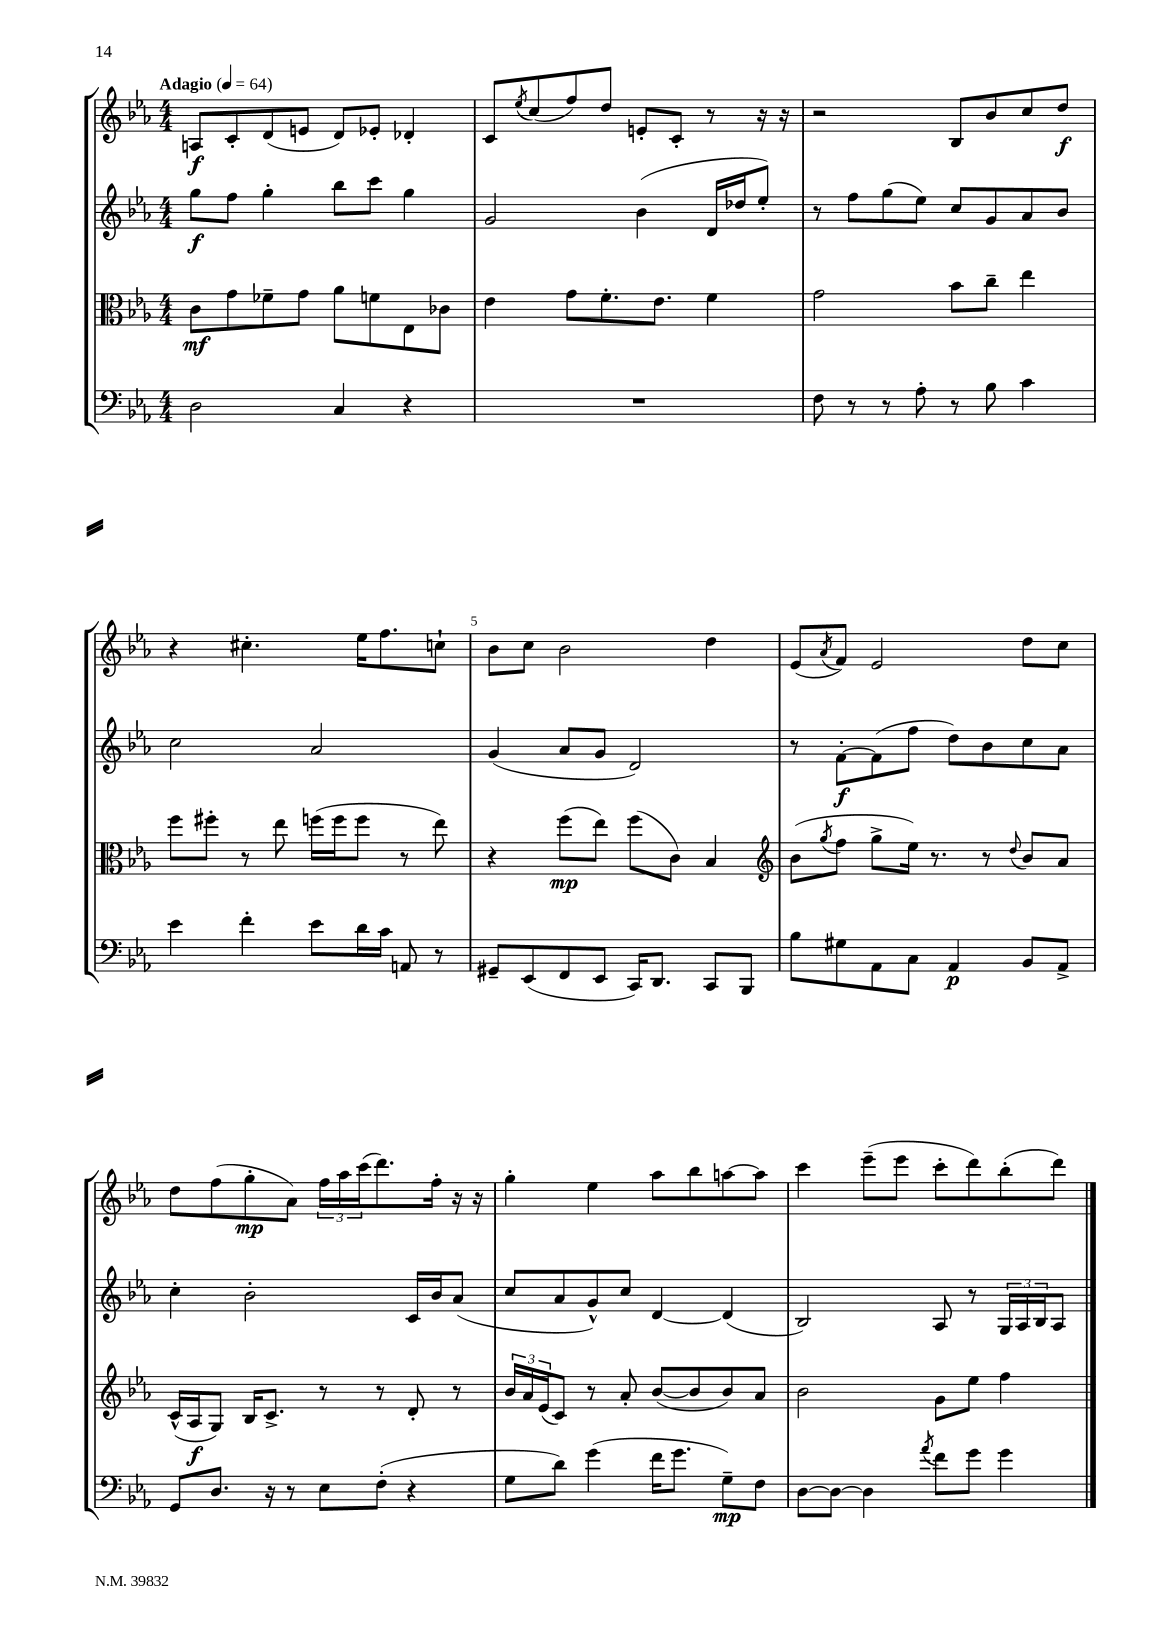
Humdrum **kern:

**kern	**kern	**kern	**kern
*staff4	*staff3	*staff2	*staff1
*clefF4	*clefC3	*clefG2	*clefG2
*k[b-e-a-]	*k[b-e-a-]	*k[b-e-a-]	*k[b-e-a-]
*M4/4	*M4/4	*M4/4	*M4/4
*MM64	*MM64	*MM64	*MM64
2D	8c	8gg	8A
.	8g	8ff	8c'
.	8f-~	4gg'	(8d
.	8g	.	8e
4C	8a-	8bb-	8d)
.	8f	8ccc	8e-'
4r	8E-	4gg	4d-'
.	8c-	.	.
=	=	=	=
1r	4e-	2g	8c
.	.	.	8qee-
.	.	.	(8cc
.	8g	.	8ff)
.	8.f'	.	8dd
.	.	(4b-	8e'
.	8.e-	.	.
.	.	.	8c'
.	4f	16d	8r
.	.	16dd-	.
.	.	8ee-')	16r
.	.	.	16r
=	=	=	=
8F	2g	8r	2r
8r	.	8ff	.
8r	.	(8gg	.
8A-'	.	8ee-)	.
8r	8b-	8cc	8B-
8B-	8cc~	8g	8b-
4c	4ee-	8a-	8cc
.	.	8b-	8dd
=	=	=	=
4e-	8ff	2cc	4r
.	8ff#'	.	.
4f'	8r	.	4.cc#'
.	8ee-	.	.
8e-	(16ff	2a-	.
.	16ff	.	.
16d	8ff	.	16ee-
16c	.	.	8.ff
8AA	8r	.	.
8r	8ee-)	.	8cc`
=	=	=	=
8GG#~	4r	(4g	8b-
(8EE-	.	.	8cc
8FF	(8ff	8a-	2b-
8EE-	8ee-)	8g	.
16CC)	(8ff	2d)	.
8.DD	.	.	.
.	8c)	.	.
8CC	4B-	.	4dd
8BBB-	.	.	.
=	=	=	=
*	*clefG2	*	*
8B-	(8b-	8r	(8e-
.	8qgg	.	8qa-
8G#	8ff	[8f'	8f)
8AA-	8gg^	(8f]	2e-
8C	16ee-)	8ff	.
.	8.r	.	.
4AA-	.	8dd)	.
.	8r	8b-	.
.	8qqdd	.	.
8BB-	8b-	8cc	8dd
8AA-^	8a-	8a-	8cc
=	=	=	=
8GG	(16c^^	4cc'	8dd
.	16A-	.	.
8.D	8G)	.	(8ff
.	16B-	2b-'	8gg'
16r	8.c^	.	.
8r	.	.	8a-)
8E-	8r	.	24ff
.	.	.	24aa-
.	.	.	(24ccc
(8F'	8r	.	8.ddd)
4r	8d'	16c	.
.	.	16b-	16ff'
.	8r	(8a-	16r
.	.	.	16r
=	=	=	=
8G	24b-	8cc	4gg'
.	24a-	.	.
.	(24e-	.	.
8d)	8c)	8a-	.
(4g	8r	8g^^)	4ee-
.	8a-'	8cc	.
16f	([8b-	[4d	8aa-
8.g	.	.	.
.	8b-]	.	8bb-
8G~)	8b-)	(4d]	[8aa
8F	8a-	.	8aa]
=	=	=	=
[8D	2b-	2B-)	4ccc
8D_	.	.	.
4D]	.	.	(8eee-~
.	.	.	8eee-
8qa-	.	.	.
8f	8g	8A-	8ccc'
8g	8ee-	8r	8ddd)
4g	4ff	24G	(8bb-'
.	.	24A-	.
.	.	24B-	.
.	.	8A-	8ddd)
==	==	==	==
*-	*-	*-	*-
